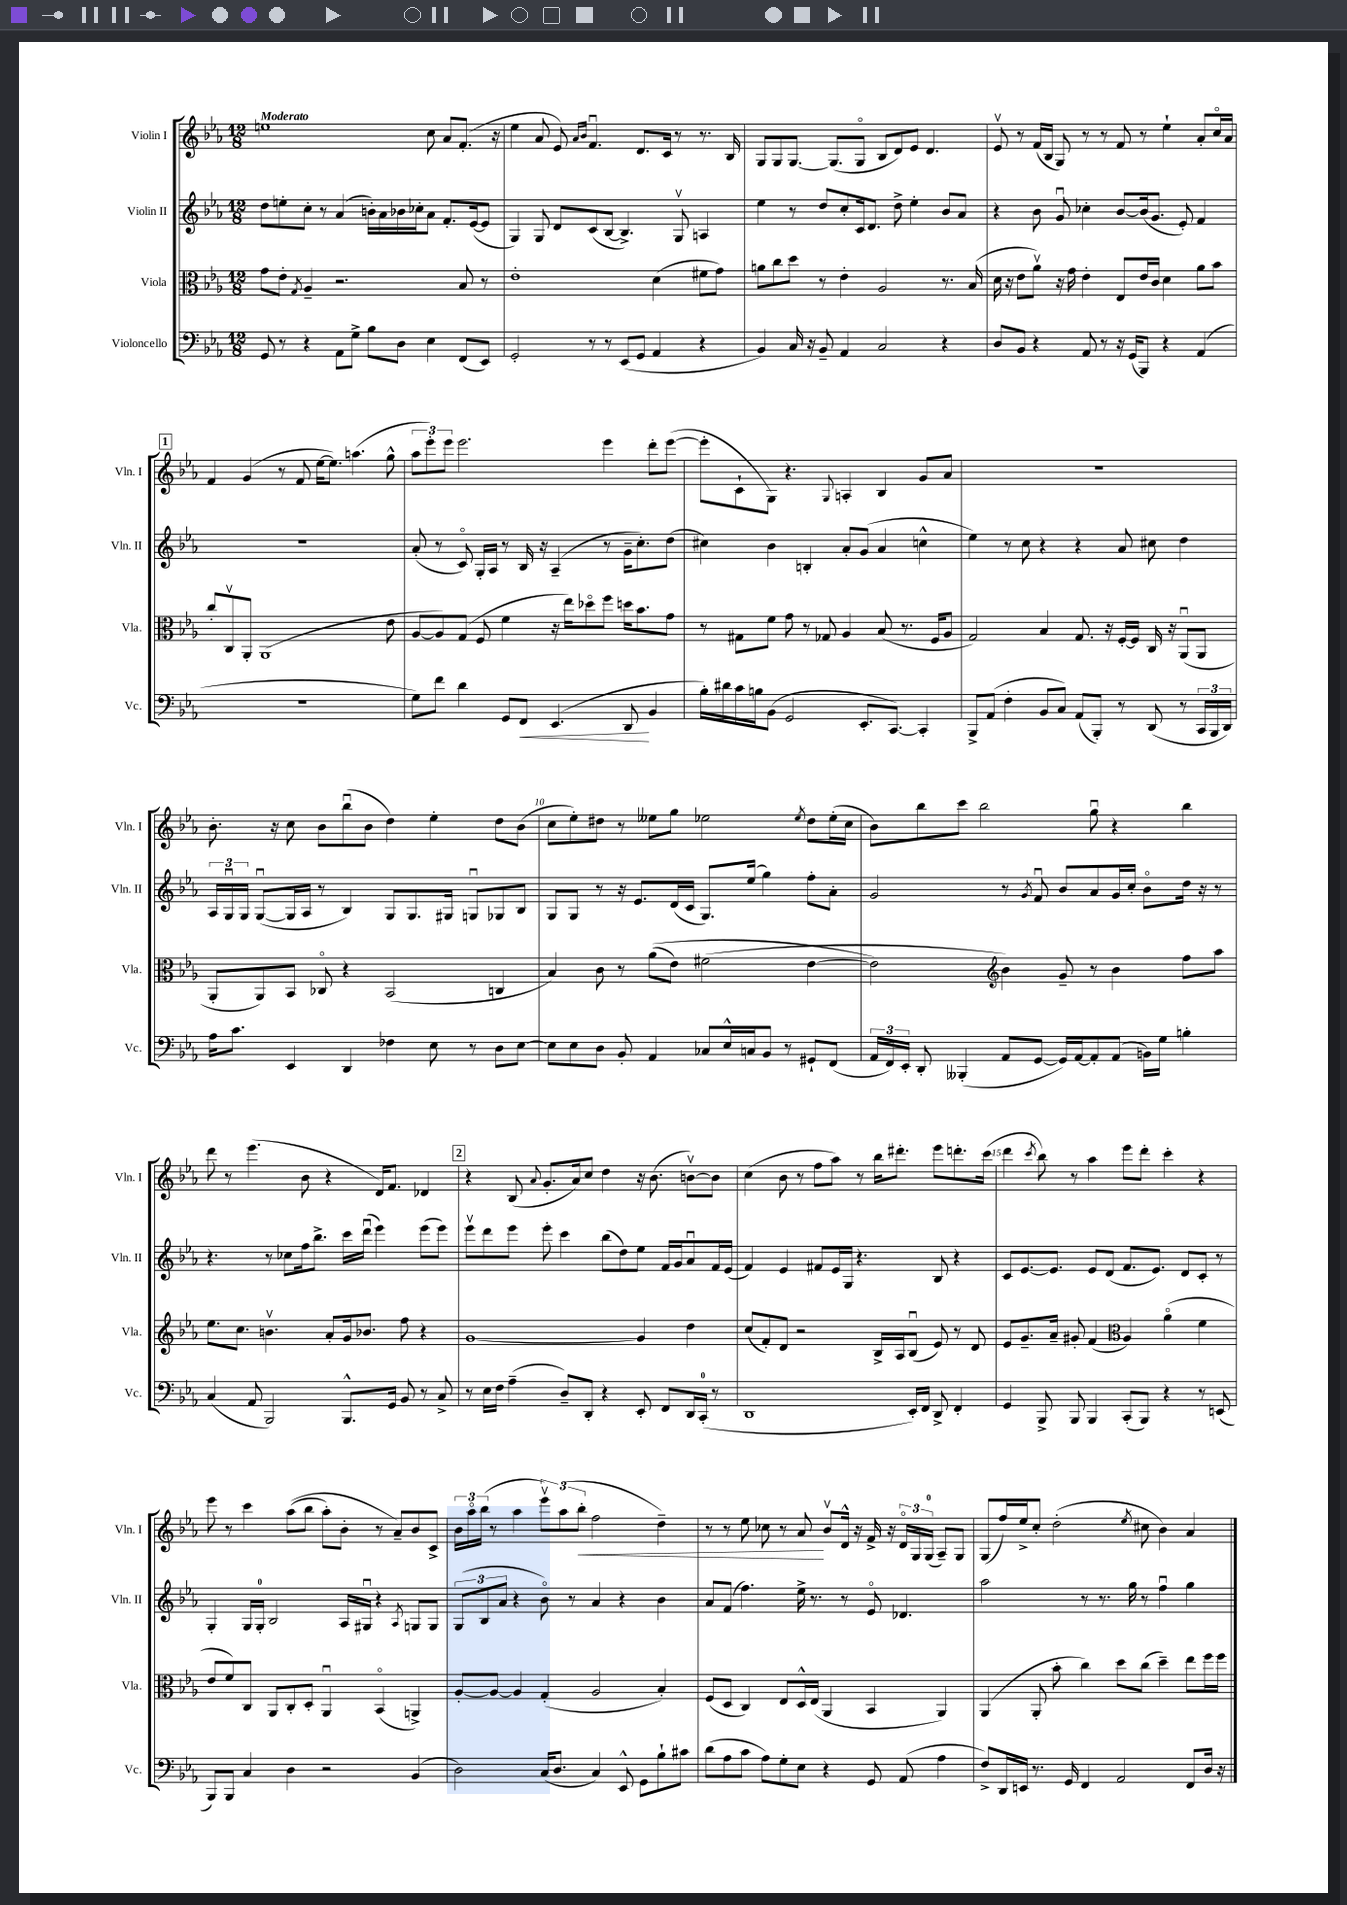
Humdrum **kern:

**kern	**kern	**kern	**kern
*staff4	*staff3	*staff2	*staff1
*clefF4	*clefC3	*clefG2	*clefG2
*k[b-e-a-]	*k[b-e-a-]	*k[b-e-a-]	*k[b-e-a-]
*M12/8	*M12/8	*M12/8	*M12/8
8GG	8g	8dd	1ee
8r	8e-'	8ee'	.
.	8qG	.	.
4r	4A-~	8cc'	.
.	.	8r	.
8AA-	2.r	(4a-	.
8G^	.	.	.
8B-	.	16b')	.
.	.	16a-	.
8D	.	16b-	.
.	.	16cc-'	.
4E-	.	8a-	8cc
.	.	8.f'	8a-
(8FF	8B-	.	(8.f'
.	.	([16e-	.
8EE-)	8r	8e-]	.
.	.	.	16r
=	=	=	=
2GG'	1e-'	4G)	4ee-
.	.	8G	8a-
.	.	8d	8e-)
.	.	.	16qqa-
.	.	.	16qqb-
8r	.	(8c	4.fu
8r	.	[8B-	.
(8EE-	.	4.B-^])	.
8GG	.	.	8.d
4AA-	(4d	.	.
.	.	.	16c
.	.	8Gv	8r
4r	8f#	4A	8.r
.	8g)	.	.
.	.	.	16B-
=	=	=	=
4BB-)	8a	4ee-	8G
.	8cc	.	8G
16C	8dd	8r	[8.G
16r	.	.	.
8BB-~	8r	8dd	.
.	.	.	(8.G]
4AA-	4e-'	8cc'	.
.	.	16c	8Go
.	.	8.d	.
2C	2A-	.	8B-
.	.	8dd^	8d)
.	.	4ee-'	8e-
.	.	.	4.d
4r	8.r	8b-	.
.	.	8a-	.
.	(16B-	.	.
=	=	=	=
8D	16d	4r	8e-v
.	16r	.	.
8BB-	8e-	.	8r
4r	8a-v)	8b-	(16f
.	.	.	16B-
.	16r	8gu	8G)
.	16g	.	.
8AA-	4e-'	4cc-'	8r
8r	.	.	8r
16r	8E-	[8b-	8f
(16GG	.	.	.
8BBB-)	16e-	(16b-]	8r
.	16c	8.g	.
4r	4d	.	4ee-`
.	.	8e-')	.
(4AA-	8a-	4f	8a-'
.	8b-	.	16cco
.	.	.	16a-
=	=	=	=
1.r	8cc'	1.r	4f
.	8Cv	.	.
.	8AA-'	.	(4g
.	(1AA-	.	.
.	.	.	8r
.	.	.	8f
.	.	.	[16ee-
.	.	.	8.ee-])
.	.	.	(4.aa
.	8e-	.	8gg^^
=	=	=	=
8G)	[8A-	(8a-'	12aa-
.	.	.	12eee-')
8f	8A-])	8r	.
.	.	.	12eee-
4d	(8G	8co)	2.eee-
.	8F	16G'	.
.	.	16A-	.
8GG	4f	8r	.
8FF	.	16B-	.
.	.	16r	.
(4.EE-	16r	(4A-~	.
.	16ee-)	.	.
.	8dd-o	.	.
.	8ff	8r	4eee-
8DD	16dd	16g~	.
.	8.b-	8.cc')	.
4BB-	.	.	8ddd'
.	8g	(8dd	([8eee-
=	=	=	=
16B-')	8r	4cc#)	8eee-']
16d#	.	.	.
16c	8G#	.	8c`
16B	.	.	.
(8BB-	8f	4b-	8G)
2GG	8g	.	4.r
.	8r	4B'	.
.	8G-	.	.
.	.	.	8qqG
.	4A-	8a-'	4A'
8.EE-'	.	(8g	.
.	(8B-	4a-	4B-
[8.CC)	.	.	.
.	8.r	.	.
4CC']	.	4cc^^	8g
.	16F	.	.
.	8A-	.	8a-
=	=	=	=
8BBB-^	2G)	4ee-)	1.r
(8AA-	.	.	.
4F'	.	8r	.
.	.	8cc	.
8BB-	4B-	4r	.
8C)	.	.	.
(8AA-	8.G	4r	.
8BBB-')	.	.	.
.	16r	.	.
8r	[16F'	8a-	.
.	16F]	.	.
(8DD	16C	8cc#	.
.	16r	.	.
8r	(8AA-u	4dd	.
24CC	8AA-	.	.
24BBB-	.	.	.
24DD)	.	.	.
=	=	=	=
16A-	8AA-'	24A-	8.b-'
.	.	24Gu	.
8.c	.	.	.
.	.	24G	.
.	8AA-)	([8Gu	.
.	.	.	16r
4EE-	8BB-	16G]	8cc
.	.	16A-	.
.	8C-o	8r	8b-
4DD	4r	4B-)	(8bb-u
.	.	.	8b-
4F-	(2BB-	8G	4dd)
.	.	8.G	.
8E-	.	.	4ee-'
.	.	16G#	.
8r	.	8Gu	.
8D	4C	8G-	8dd
[8E-	.	8B-	(8b-
=	=	=	=
8E-]	4B-)	8G	8cc
8E-	.	8G	8ee-')
8D	8c	8r	8dd#
8BB-'	8r	16r	8r
.	.	8.e-	.
4AA-	&((8a-	.	8ee--
.	8e-)	(16d	8gg
.	.	16c	.
8C-	(2f#	8.G)	2ee-
16E-^^	.	.	.
16C	.	(16ee-	.
8BB-	.	4gg)	.
8r	.	.	.
.	.	.	8qee-
8GG#`	[4e-	8ff'	8dd#
(8FF	.	8a-'	(16ee-'
.	.	.	16cc
=	=	=	=
24AA-	2e-]&)	2g	8b-)
24FF)	.	.	.
24EE-'	.	.	.
8DD'	.	.	8bb-
(4BBB--'	.	.	8ccc
.	.	.	2bb-
*	*clefG2	*	*
8AA-	4b-)	8r	.
.	.	8qg	.
[8GG	.	8fu	.
16GG])	8g~	8b-	.
[16AA-	.	.	.
8AA-']	8r	8a-	8ggu
(8AA-	4b-	16g	4r
.	.	16cc'	.
16BB)	.	8b-o	.
16G	.	.	.
4B'	8ff	16dd	4bb-
.	.	16r	.
.	8aa-	8r	.
=	=	=	=
(4C	8.ee-	4.r	8ddd
.	.	.	8r
.	8.cc	.	.
8AA-	.	.	(4.eee-
2BBB-)	4.bv	8r	.
.	.	8cc-	.
.	.	16ff	8b-
.	.	8.bb-^	.
.	8a-'	.	4r
8.BBB-^^	16g	16ccc	.
.	8.b-	(16dddu	.
.	.	4eee-)	16d)
16GG	.	.	8.f
8BB-	8ff	.	.
8r	4r	(8eee-	4d-
8C^	.	8eee-)	.
=	=	=	=
8r	[1g	8eee-v	4r
16E-	.	8ddd	.
16F	.	.	.
(4A-~	.	8eee-	(8B-
.	.	.	8qqa-
.	.	8eee-'	8.g'
8D~)	.	4ccc	.
.	.	.	16a-)
8DD'	.	.	8cc
4r	.	(8bb-	4dd
.	.	8dd)	.
8EE-'	4g]	8ee-	16r
.	.	.	(8.b-
8FF	.	16f	.
.	.	16g	.
16DD	4dd	8a-u	[8bv)
(16CC'	.	.	.
8r	.	16f	8b]
.	.	(16e-	.
=	=	=	=
1DD	(8cc	4f)	(4cc
.	8f')	.	.
.	8d	4e-	8b-
.	2r	.	8r
.	.	8f#	8ff
.	.	16e-	8aa-)
.	.	16G	.
.	.	4.r	8r
.	16B-^	.	16bb-
.	16A-	.	8.ddd#'
16EE-')	(8B-u	.	.
16FF	.	.	.
8DD^	8e-)	8B-	8eee-
4FF'	8r	4r	8.ddd'
.	8d	.	.
.	.	.	(16ccc
=	=	=	=
4GG	8e-	8c	4ddd
.	8.g~	[8.e-	.
.	.	.	8qccc
8BBB-^	.	.	8bb-)
.	16a-~	8.e-]	.
8BBB-	8g#'	.	8r
4BBB-	(4f	8e-	4aa-
.	.	(8d	.
*	*clefC3	*	*
(8CC'	4A-)	8.f	8eee-
8BBB-)	.	.	8ddd'
.	.	8.e-)	.
4r	(4a-o	.	4ccc'
.	.	8d	.
8r	4f	8c'	4r
(8EE	.	8r	.
=	=	=	=
8BBB-)	8e-	4G'	8eee-
8BBB-	8f)	.	8r
4C	8C	16G	4ccc
.	.	16G'	.
.	8AA-	2B-	.
4D	8C'	.	&((8aa-
.	8D'	.	8bb-
2r	4AA-u	.	8aa-')
.	.	16A-	8b-'
.	.	16G#u	.
.	(4BB-o	4r	8r
.	.	.	8a-~&)
.	.	8qA-	.
(4BB-	4AA^)	8G	8b-
.	.	8G	8c^
=	=	=	=
2D)	[8A-'	(12G	24b-
.	.	.	24aa-o
.	.	12B-	(24bb-
.	8A-_	.	8r
.	.	12a-	.
.	4A-]	4r	4aa-
(16C	(4G'	8b-o)	12eee-v)
8.D	.	.	.
.	.	.	(12aa-
.	.	8r	.
.	.	.	12bb-'
4C)	2A-	4a-	2ff
8EE-^^	.	4r	.
8GG	.	.	.
8B-`	4B-')	4b-	4dd~)
8c#	.	.	.
=	=	=	=
(8d	(8F	8a-	8r
8A-	8D	(8f	8r
8c	4C)	4.ff)	8ee-
8A-)	.	.	8cc-
8G'	8E-	.	8r
8E-	16D^^	16ee-^	8a-
.	(16E-	8.r	.
4r	4AA-	.	8b-v
.	.	8r	16d^^
.	.	.	16r
8GG	4BB-	8e-o	16f^
.	.	.	16r
(8AA-	.	4.d-	24do
.	.	.	24G
.	.	.	(24G
4A-	4AA-)	.	8A-~)
.	.	.	8G
=	=	=	=
8F^)	(4AA-	2aa-	(8G
16DD	.	.	16ff)
16EE	.	.	16ee-^
8.r	8AA-'	.	8cc'
.	8b-'	.	(2dd'
16GG	.	.	.
4FF	4cc)	8r	.
.	.	8.r	.
2AA-	8dd	.	.
.	.	16gg	.
.	.	.	8qee-
.	(8cc	8r	8cc#
.	4dd~)	4ffu	4b-)
8FF	8ee-	4gg	4a-
16D	16ff	.	.
16r	16ff	.	.
==	==	==	==
*-	*-	*-	*-
